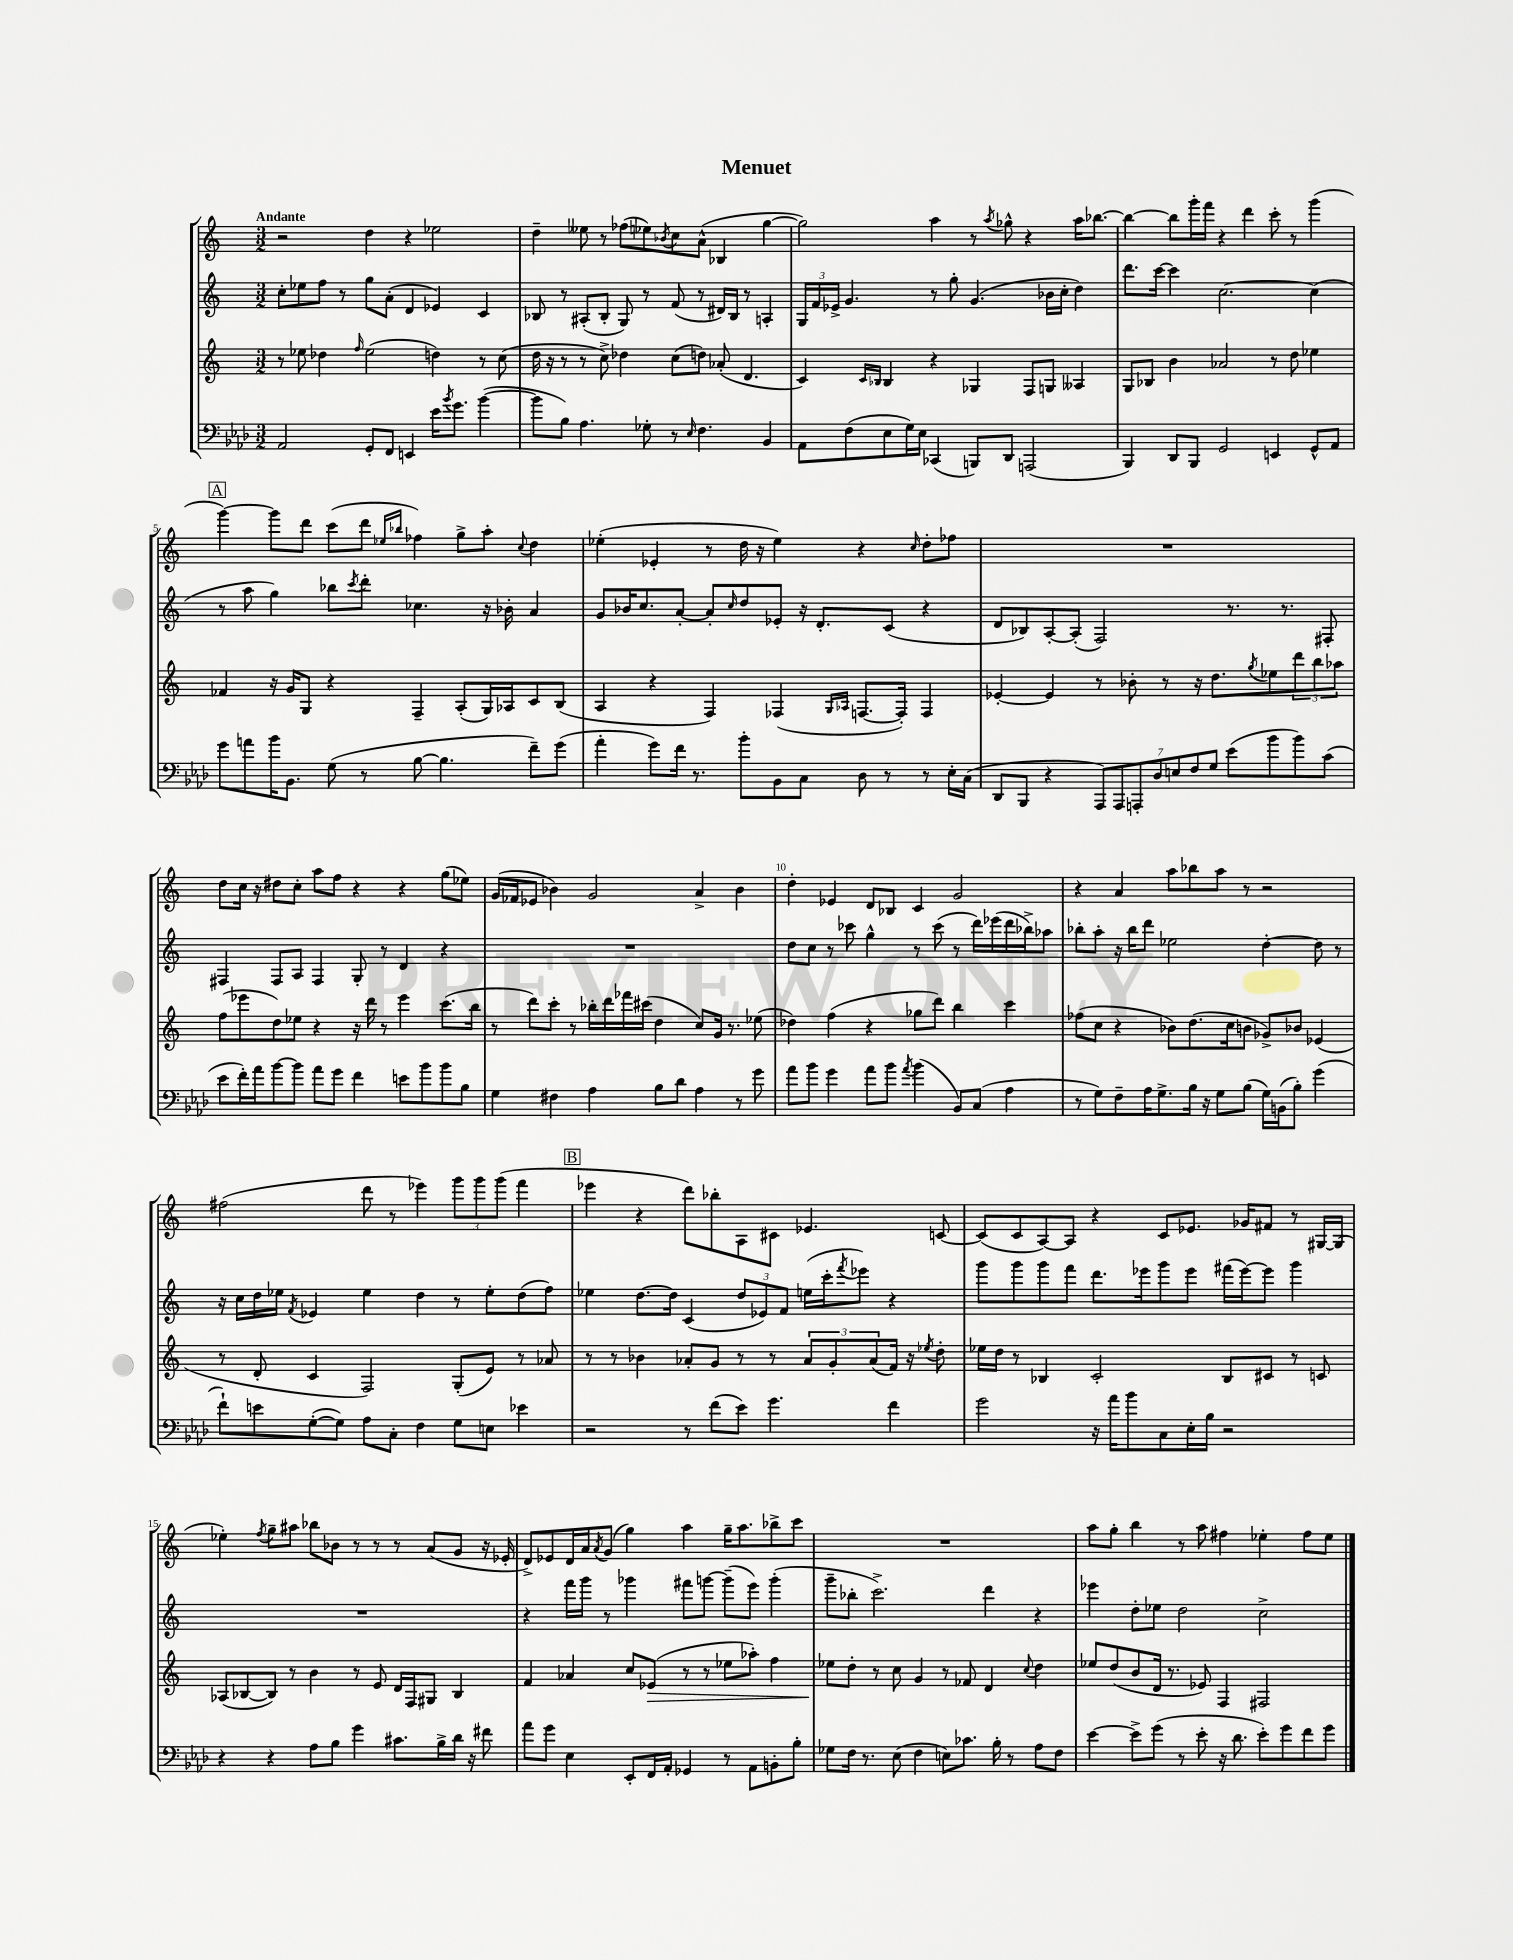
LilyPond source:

\header { title = "Menuet" }
<<
\new StaffGroup <<
\new Staff = "s0" {
    \clef treble \key c \major \numericTimeSignature \time 3/2 \tempo "Andante"
    r2 d''4 r4 ees''2 |
    d''4-- eeses''8 r8 fes''8( ees''8) \acciaccatura { bes'8 } c''8 a'8-^( bes4 g''4~ |
    g''2) a''4 r8 \acciaccatura { a''8 } ges''8-^ r4 a''16 bes''8.~ |
    bes''4~ bes''8 g'''16-. f'''16 r4 d'''4 c'''8-. r8 g'''4( |
    \mark \markup { \box "A" } g'''4~) g'''8 d'''8 c'''8( d'''8 \grace { ees''16 bes''16 } fes''4) g''8-> a''8-. \appoggiatura { c''8 } d''4 |
    ees''4-.( ees'4-. r8 d''16 r16 ees''4) r4 \grace { c''16 } d''8-. fes''8 |
    R1. |
    d''8 c''16 r16 dis''8 c''8-. a''8 f''8 r4 r4 g''8( ees''8) |
    g'16( fes'16 ees'8 bes'4) g'2 a'4-> bes'4 |
    d''4-. ees'4 d'8 bes8 c'4 g'2 |
    r4 a'4 a''8 bes''8 a''8 r8 r2 |
    fis''2( d'''8 r8 ees'''4) \tuplet 3/2 { g'''8 g'''8 g'''8( } f'''4 |
    \mark \markup { \box "B" } ees'''4 r4 d'''8) bes''8-. a8 cis'8 ees'4. c'8~ |
    c'8( c'8 a8~) a8 r4 c'8 ees'8. ges'16 fis'8 r8 gis16~ gis16( |
    ees''4-.) \acciaccatura { f''8 } g''8-- ais''8 bes''8 bes'8 r8 r8 r8 a'8( g'8 r16 ees'16-. |
    d'8->) ees'8 d'16 a'16 \acciaccatura { a'8 } g'8( g''4) a''4 g''16-- a''8. bes''8-> c'''8 |
    R1. |
    a''8 g''8-. b''4 r8 a''8 fis''4 ees''4-. fis''8 ees''8 \bar "|." |
}
\new Staff = "s1" {
    \clef treble \key c \major \numericTimeSignature \time 3/2
    c''8-. ees''8 f''8 r8 g''8 a'8-.( d'4 ees'4) c'4 |
    bes8 r8 ais8-.( bes8-. g8) r8 f'8( r8 dis'16) bes16 r8 a4-. |
    \tuplet 3/2 { g16 f'16 ees'16-> } g'4. r8 g''8-. g'4.( bes'16 c''16-. d''4) |
    d'''8. c'''16~ c'''4 c''2.~ c''4( |
    \mark \markup { \box "A" } r8 a''8 g''4) bes''8 \acciaccatura { c'''8 } d'''8-. ces''4. r16 bes'16-. a'4 |
    g'8 bes'16 c''8. a'8~-. a'8-. \grace { c''16 } d''8 ees'8-. r16 d'8.-. c'8( r4 |
    d'8 bes8) a8~-. a8-.( f2) r8. r8. fis8-. |
    fis4 fis8 a8 fis4 g8-. r8 d'4 r4 |
    R1. |
    d''8 c''8 r8 ces'''8 g''4-^ r8 ces'''8( r8 d'''16) ees'''16( d'''16 bes''16->) aes''8 |
    bes''8-. a''8-. r16 bes''16 d'''8 ees''2 d''4~-. d''8 r8 |
    r16 c''16 d''16 ees''16 \acciaccatura { f'8 } ees'4 ees''4 d''4 r8 ees''8-. d''8( f''8) |
    \mark \markup { \box "B" } ees''4 d''8.~ d''16 c'4( \tuplet 3/2 { d''8 ees'8) f'8 } e''16( c'''16-. \acciaccatura { f'''8 } ees'''8) r4 |
    g'''8 g'''8 g'''8 f'''8 d'''8. ees'''16 g'''8 ees'''8 fis'''16( ees'''16~) ees'''8 g'''4 |
    R1. |
    r4 f'''16 g'''16 r8 ges'''4 fis'''8 g'''8~ g'''8--( e'''8) g'''4-.( |
    g'''8-- bes''8-. c'''2.->) d'''4 r4 |
    ees'''4 d''8-. ees''8 d''2 c''2-> \bar "|." |
}
\new Staff = "s2" {
    \clef treble \key c \major \numericTimeSignature \time 3/2
    r8 ees''8 des''4 \grace { f''16 } ees''2( d''4) r8 c''8( |
    d''16 r16 r8 r8 c''8->) des''4 c''8( d''8) aes'8-.( d'4. |
    c'4) \grace { c'16 bes16 } bes4 r4 ges4 f8 g8 aeses4 |
    g8 bes8 b'4 aes'2 r8 d''8 ees''4 |
    \mark \markup { \box "A" } fes'4 r16 g'16 g8 r4 f4-- a8-.( g16) aes16 c'8 b8( |
    a4 r4 f4) fes4( \grace { g16 aes16 } f8.~ f16-.) f4 |
    ees'4~-. ees'4 r8 bes'8-. r8 r16 d''8. \acciaccatura { g''8 } ees''8 \tuplet 3/2 { d'''8 b''8 aes''8 } |
    f''8( ees'''8 d''8) ees''8 r4 r16 d'''16 r8 ees'''4 c'''8.( b''16 |
    r8 d'''8) c'''8-. r8 bes''16-. d'''16 fes'''16 cis'''16( d''4 c''8) g'16 r8. ees''8( |
    des''4) f''4( r4 ges''8 d'''8) b''4 c'''4 |
    fes''8( c''8 r4 bes'8) d''8.( c''16 b'8 ges'8->) bes'8 ees'4( |
    r8 d'8-. c'4 f2) g8-.( e'8) r8 aes'8 |
    \mark \markup { \box "B" } r8 r8 bes'4 aes'8-. g'8 r8 r8 \tuplet 3/2 { aes'8 g'8-. aes'8( } f'16) r16 \acciaccatura { ees''8 } d''8-. |
    ees''16 d''16 r8 bes4 c'2-. bes8 cis'8 r8 c'8 |
    aes8( bes8~ bes8) r8 b'4 r8 e'8 d'16 f16 gis8 bes4 |
    f'4 aes'4 c''8 ees'8\>( r8 r8 ees''8 aes''8-.) f''4 |
    ees''8\! d''8-. r8 c''8 g'4 r8 fes'8 d'4 \appoggiatura { c''8 } d''4 |
    ees''8 d''8( b'8 d'16 r8. ees'8) f4 fis2 \bar "|." |
}
\new Staff = "s3" {
    \clef bass \key aes \major \numericTimeSignature \time 3/2
    aes,2 g,8-. f,8 e,4 ees'16 \acciaccatura { bes'8 } g'8. bes'4~( |
    bes'8 bes8) aes4. ges8-. r8 \grace { ees16 } f4. bes,4 |
    aes,8 f8( ees8 g16) ees16 ces,4( b,,8) des,8 a,,2( |
    bes,,4) des,8 bes,,8 g,2 e,4 g,8-^ aes,8 |
    \mark \markup { \box "A" } g'8 a'8 bes'16 bes,8. g8( r8 bes8~ bes4. f'8--) g'8( |
    aes'4-. g'8) f'16 r8. bes'8-. bes,8 c8 des8 r8 r8 ees16-. c16( |
    des,8 bes,,8 r4 \tuplet 7/4 { aes,,8) aes,,8 a,,8-. des8 e8 f8 g8 } ees'8( bes'8 bes'8) c'8( |
    ees'8 f'16-.) aes'16 bes'8~ bes'8 aes'8 g'8 f'4 e'8 bes'8 bes'8 bes8 |
    g4 fis4 aes4 bes8 des'8 aes4 r8 g'8 |
    aes'8 bes'8 g'4 aes'8 bes'8 \acciaccatura { aes'8 } bes'4( bes,8) c8( aes4 |
    r8 g8) f8-- aes16 g8.-> bes16 r16 g8 bes8( g16) b,16( bes8-.) g'4( |
    f'8-!) e'8 g8~-.( g8) aes8 c8-. f4 g8 e8 ees'4 |
    \mark \markup { \box "B" } r2 r8 f'8( ees'8) g'4. f'4 |
    g'2 r16 aes'16 bes'8 c8 ees16-. bes16 r2 |
    r4 r4 aes8 bes8 g'4 cis'8. bes16-> des'16 r16 fis'8 |
    aes'8 g'8 ees4 ees,8-. f,16 aes,16-. ges,4 r8 aes,8 b,8-. bes8-. |
    ges8 f16 r8. ees8( f4 e8) ces'8. bes16-. r8 aes8 f8 |
    ees'4~ ees'8-> g'8( r8 ees'8-. r16 des'8. ees'8-.) g'8 f'8 g'8 \bar "|." |
}
>>
>>
\layout { \context { \Score \override BarNumber.break-visibility = ##(#f #t #t) barNumberVisibility = #(every-nth-bar-number-visible 5) } }
